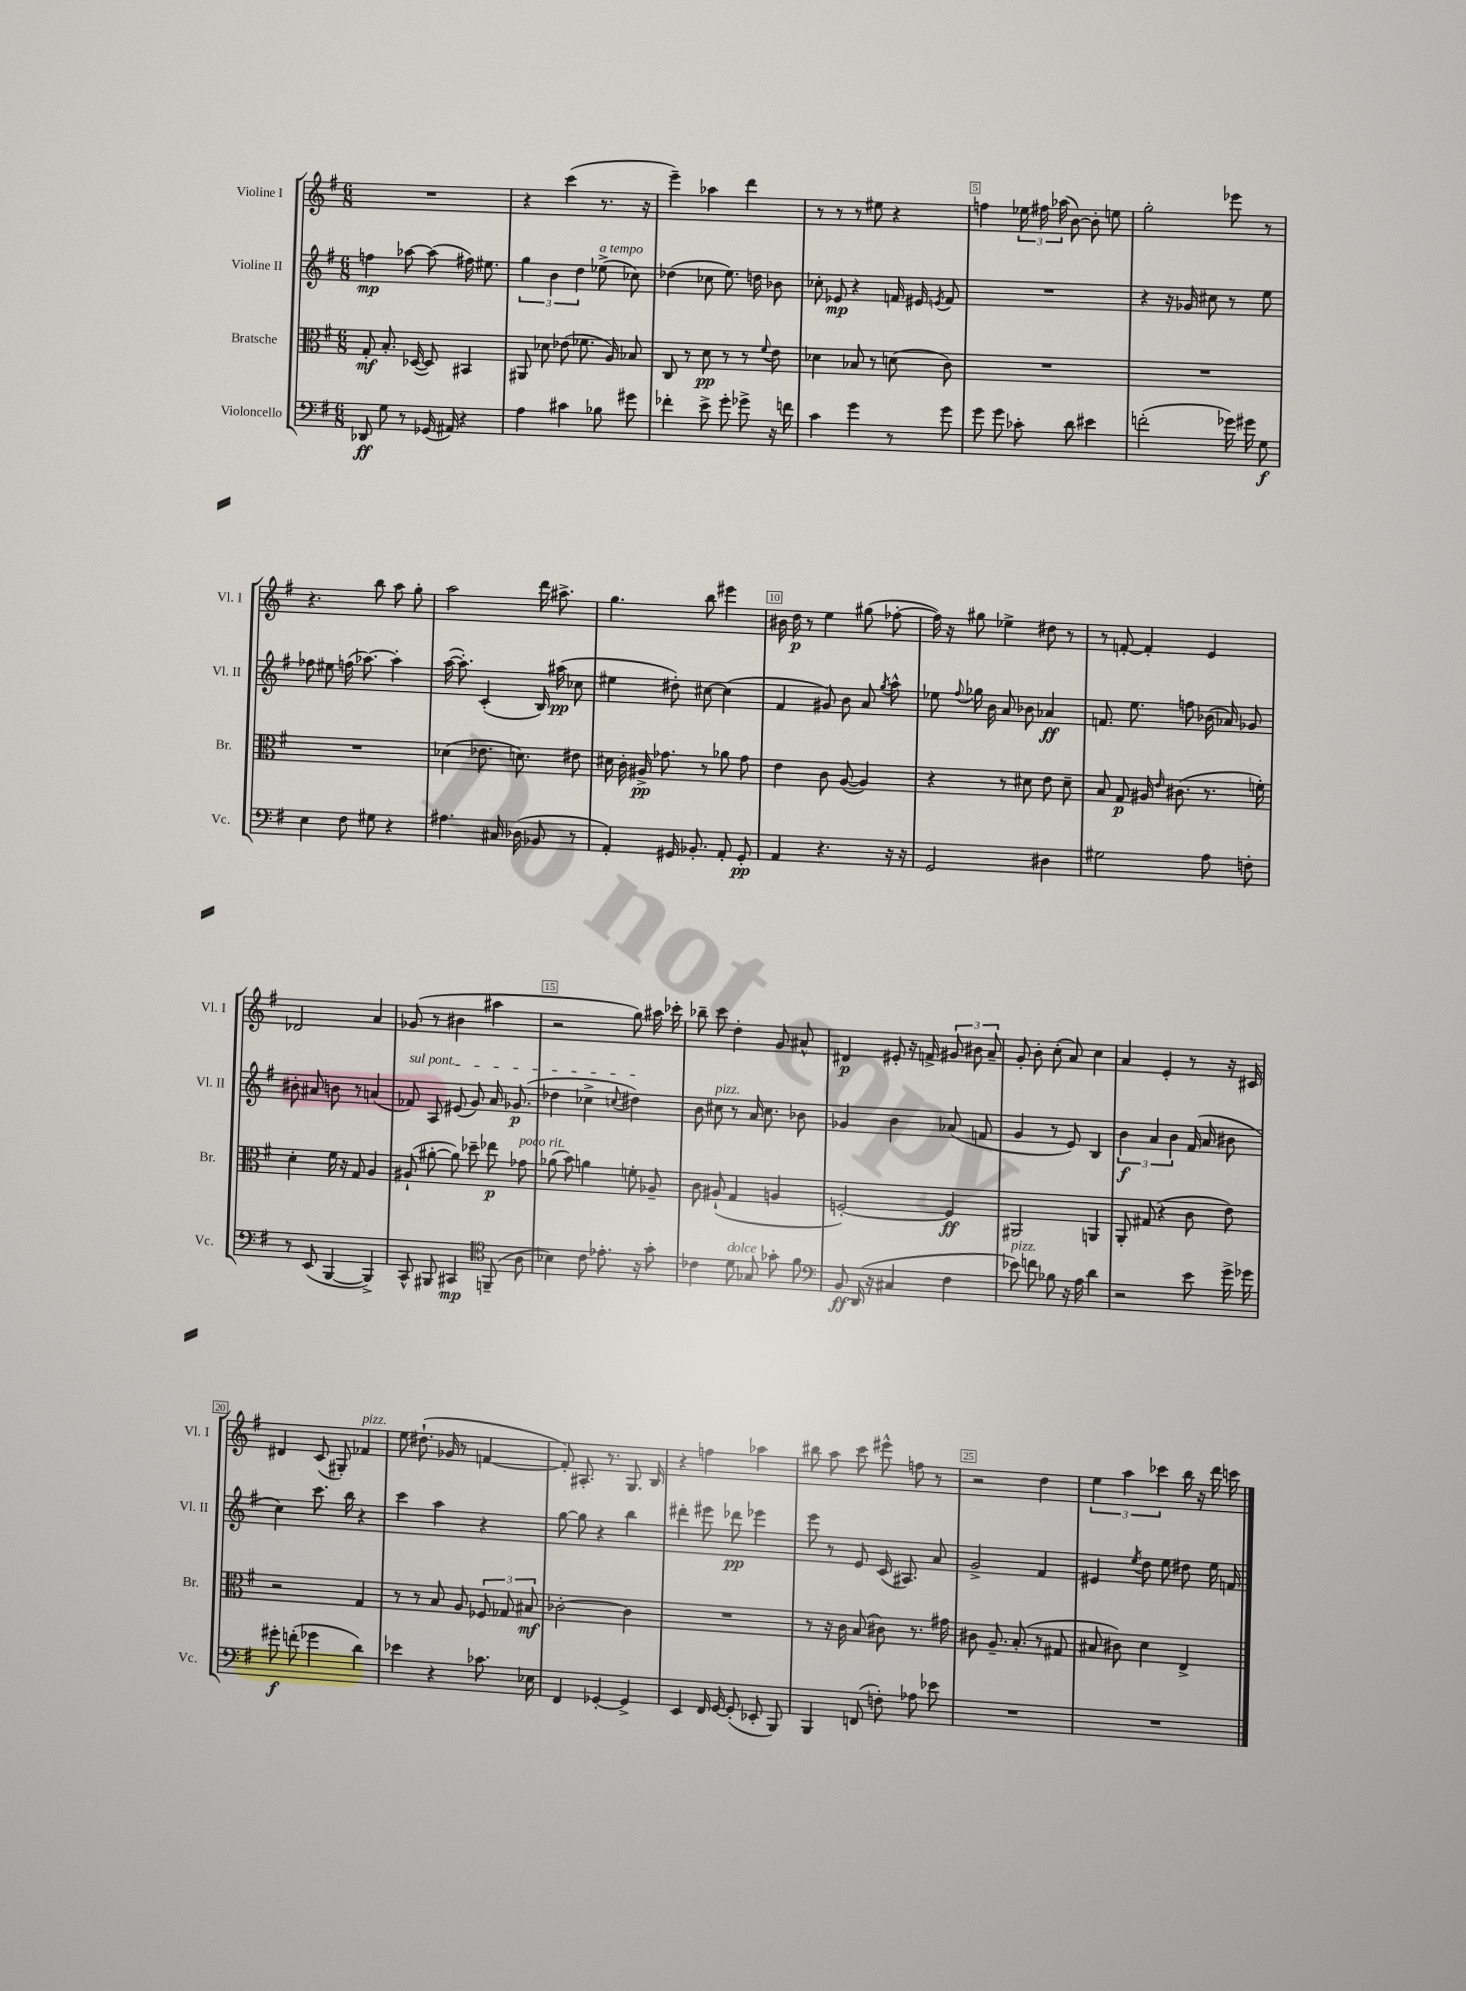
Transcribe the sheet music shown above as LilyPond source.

<<
\new StaffGroup <<
\new Staff = "s0" \with { instrumentName = "Violine I" shortInstrumentName = "Vl. I" } {
    \clef treble \key g \major \numericTimeSignature \time 6/8
    \autoBeamOff R2. |
    r4 c'''4( r8. r16 |
    e'''4--) aes''4 d'''4 |
    r8 r8 r8 eis''8 r4 |
    f''4 \tuplet 3/2 { ees''16 fis''16 aes''16( } b'8~) b'8-. e''8 |
    g''2-. ees'''8 r8 |
    r4. b''8 a''8 g''8-. |
    a''2 d'''16 ais''8.-> |
    g''4. b''8 eis'''4 |
    bis'16 d''16\p r8 e''4 gis''8( fes''8~-. |
    fes''16) r16 gis''8 ees''4-> dis''8 r8 |
    r8 f'8~-. f'4-. e'4 |
    des'2 a'4 |
    ges'8( r8 bis'4 ais''4 |
    r2 g''8) ais''16 ces'''16-. |
    bes''8-- c'''8 d''4-. g'8 ais'8-^ |
    dis'4\p eis'8-. r16 f'16-> \tuplet 3/2 { gis'8 bis'8 a'8-- } |
    g'8-. b'8-. c''8-.( a'8) c''4 |
    a'4 e'4-. r8 r16 cis'16 |
    dis'4 c'8( gis8-.) fes'4^\markup { \italic "pizz." } |
    e''8 dis''8.-!( ges'16 r8 f'4~ |
    f'8-.) ais8.-. r8. g8. b16 |
    r4 f''4 aes''4 |
    bis''8 a''8 c'''8 eis'''8-^ f''8 r8 |
    r2 d''4 |
    \tuplet 3/2 { e''4 a''4 ces'''4 } b''16 r16 d'''16 c'''16 \bar "|." |
}
\new Staff = "s1" \with { instrumentName = "Violine II" shortInstrumentName = "Vl. II" } {
    \clef treble \key g \major \numericTimeSignature \time 6/8
    \autoBeamOff f''4\mp aes''8~ aes''8( fis''16) eis''8. |
    \tuplet 3/2 { g''4 b'4 d''4 } ees''8->^\markup { \italic "a tempo" }( ces''8) |
    des''4( ces''8 e''8.) d''16 bes'8 |
    ces''8-. ees'8\mp r4 f'16 eis'16 \acciaccatura { e'8 } f'8 |
    R2. |
    r4 r16 ges'16 cis''8 r8 e''8 |
    fes''8 eis''8 f''16( aes''8.~) aes''4-. |
    a''16~( a''8.-.) c'4-.( b16) ais''16\pp( ces''8 |
    eis''4 dis''8-.) cis''8~ cis''4( |
    fis'4 gis'8) b'8 a'8 \acciaccatura { g''8 } a''8-^ |
    ees''8 \appoggiatura { fis''8 } ges''16 b'16 a'8 bes'8 aes'4\ff |
    f'8. e''8. f''8 bes'16( aes'16) ges'8 |
    bis'8-. ais'8 b'8 r8 a'4( |
    \once \override TextSpanner.bound-details.left.text = \markup { \italic "sul pont." } fes'8\startTextSpan) a8 eis'8( g'8) a'16 ges'8.\p( |
    des''4 ces''4-> \appoggiatura { c''8 } dis''4\stopTextSpan) |
    b'8 cis''8^\markup { \italic "pizz." } r8 a'16 cis''8. bes'8 |
    ges'4 b'4 aes'8( f'8 |
    g'4 r8 e'8) b4 |
    \tuplet 3/2 { b'4\f a'4 b'4 } fis'16( a'16 bis'8 |
    c''4) c'''8. b''16 r4 |
    c'''4 a''4 r4 |
    g''8~ g''8 r4 b''4 |
    dis'''4-. eis'''8 des'''8\pp ees'''4 |
    e'''8 r8 e'8 c'16( ais8.) a'8 |
    g'2-> fis'4 |
    eis'4 \acciaccatura { e''8 } d''8 e''8 dis''8 e''16 f'16 \bar "|." |
}
\new Staff = "s2" \with { instrumentName = "Bratsche" shortInstrumentName = "Br." } {
    \clef alto \key g \major \numericTimeSignature \time 6/8
    \autoBeamOff g8-.\mf b8.-. des16~( des8) bis,4 |
    ais,8 des'8 ees'8( fes'8. a16) bes8 |
    c8 r8 d'8\pp r8 r8 \appoggiatura { fis'8 } e'8 |
    des'4 bes8 r8 d'8( c'8) |
    R2. |
    R2. |
    R2. |
    des'4( ees'8. d'8.) eis'8 |
    dis'16 c'16-. ais16->\pp ges'8. r8 aes'8 ges'8 |
    e'4 c'8 a8~( a4) |
    r4 r8 dis'8 e'8 dis'8-- |
    b8 g8\p ais16 \grace { e'16 } cis'8.( r8. f'16-.) |
    d'4-. fis'16 r16 g8 a4 |
    ais8-!( ais'8~-. ais'8) des''8-- ees''8\p ges'8^\markup { \italic "poco rit." } |
    aes'8( b'8) a'4 f'8-. aes8-- |
    c'8 ais8-!( g4 a4 |
    f2~-.) f4\ff |
    ais,2 a,4 |
    a,8-. gis8( r4 c'8 e'8) |
    r2 g4 |
    r8 r8 b8 a8 \tuplet 3/2 { fes8 ges8 bis8\mf } |
    ces'2~-. ces'4 |
    R2. |
    r8 r16 c'16 b8( cis'8) r8. gis'16 |
    cis'8 a8.-- b8.-.( r8 gis8 |
    bis8 cis'8) d'4 e4-> \bar "|." |
}
\new Staff = "s3" \with { instrumentName = "Violoncello" shortInstrumentName = "Vc." } {
    \clef bass \key g \major \numericTimeSignature \time 6/8
    \autoBeamOff des,8\ff g8 r8 ges,16( ais,16) r4 |
    a4 cis'4 bes8 gis'8 |
    fes'4-. e'8-> g'8-. ges'8-> r16 f'16 |
    c'4 g'4 r8 g'8 |
    g'8 g'8 ces'8-. d'8 eis'4 |
    f'2-.( ges'16) gis'16 g8\f |
    e4 fis8 gis8 r4 |
    ais4. cis16 des16( bes,8 r8 |
    a,4-.) gis,16 bes,8.-. a,8-. gis,8-.\pp |
    a,4 r4. r16 r16 |
    g,2 dis4 |
    gis2 a8 f8-. |
    r8 e,8( b,,4~ b,,4->) |
    c,8-^ bis,,8 cis,4\mp \clef tenor f,8--( a8 |
    bes4) c'8 ees'8.-. r16 g'8-. |
    ces'4 d'8^\markup { \italic "dolce" } ges8 ges'8-. fis'8 |
    \clef bass b,8\ff d,16( r16 cis4 fis4 |
    ees'8^\markup { \italic "pizz." }) f'8 bes8 r16 a16 d'4 |
    r2 e'8 g'16-> ges'16 |
    gis'8-.\f f'8-.( ges'4 d'4) |
    ees'4 r4 ces'8. ees16 |
    fis,4 ges,4~-. ges,4-> |
    e,4 fis,16 g,16~ g,8-.( ees,8-. b,,8) |
    b,,4 f,8( f8-.) aes8 ees'8 |
    R2. |
    R2. \bar "|." |
}
>>
>>
\layout { \context { \Score \override BarNumber.break-visibility = ##(#f #t #t) barNumberVisibility = #(every-nth-bar-number-visible 5) \override BarNumber.stencil = #(make-stencil-boxer 0.1 0.3 ly:text-interface::print) } }
